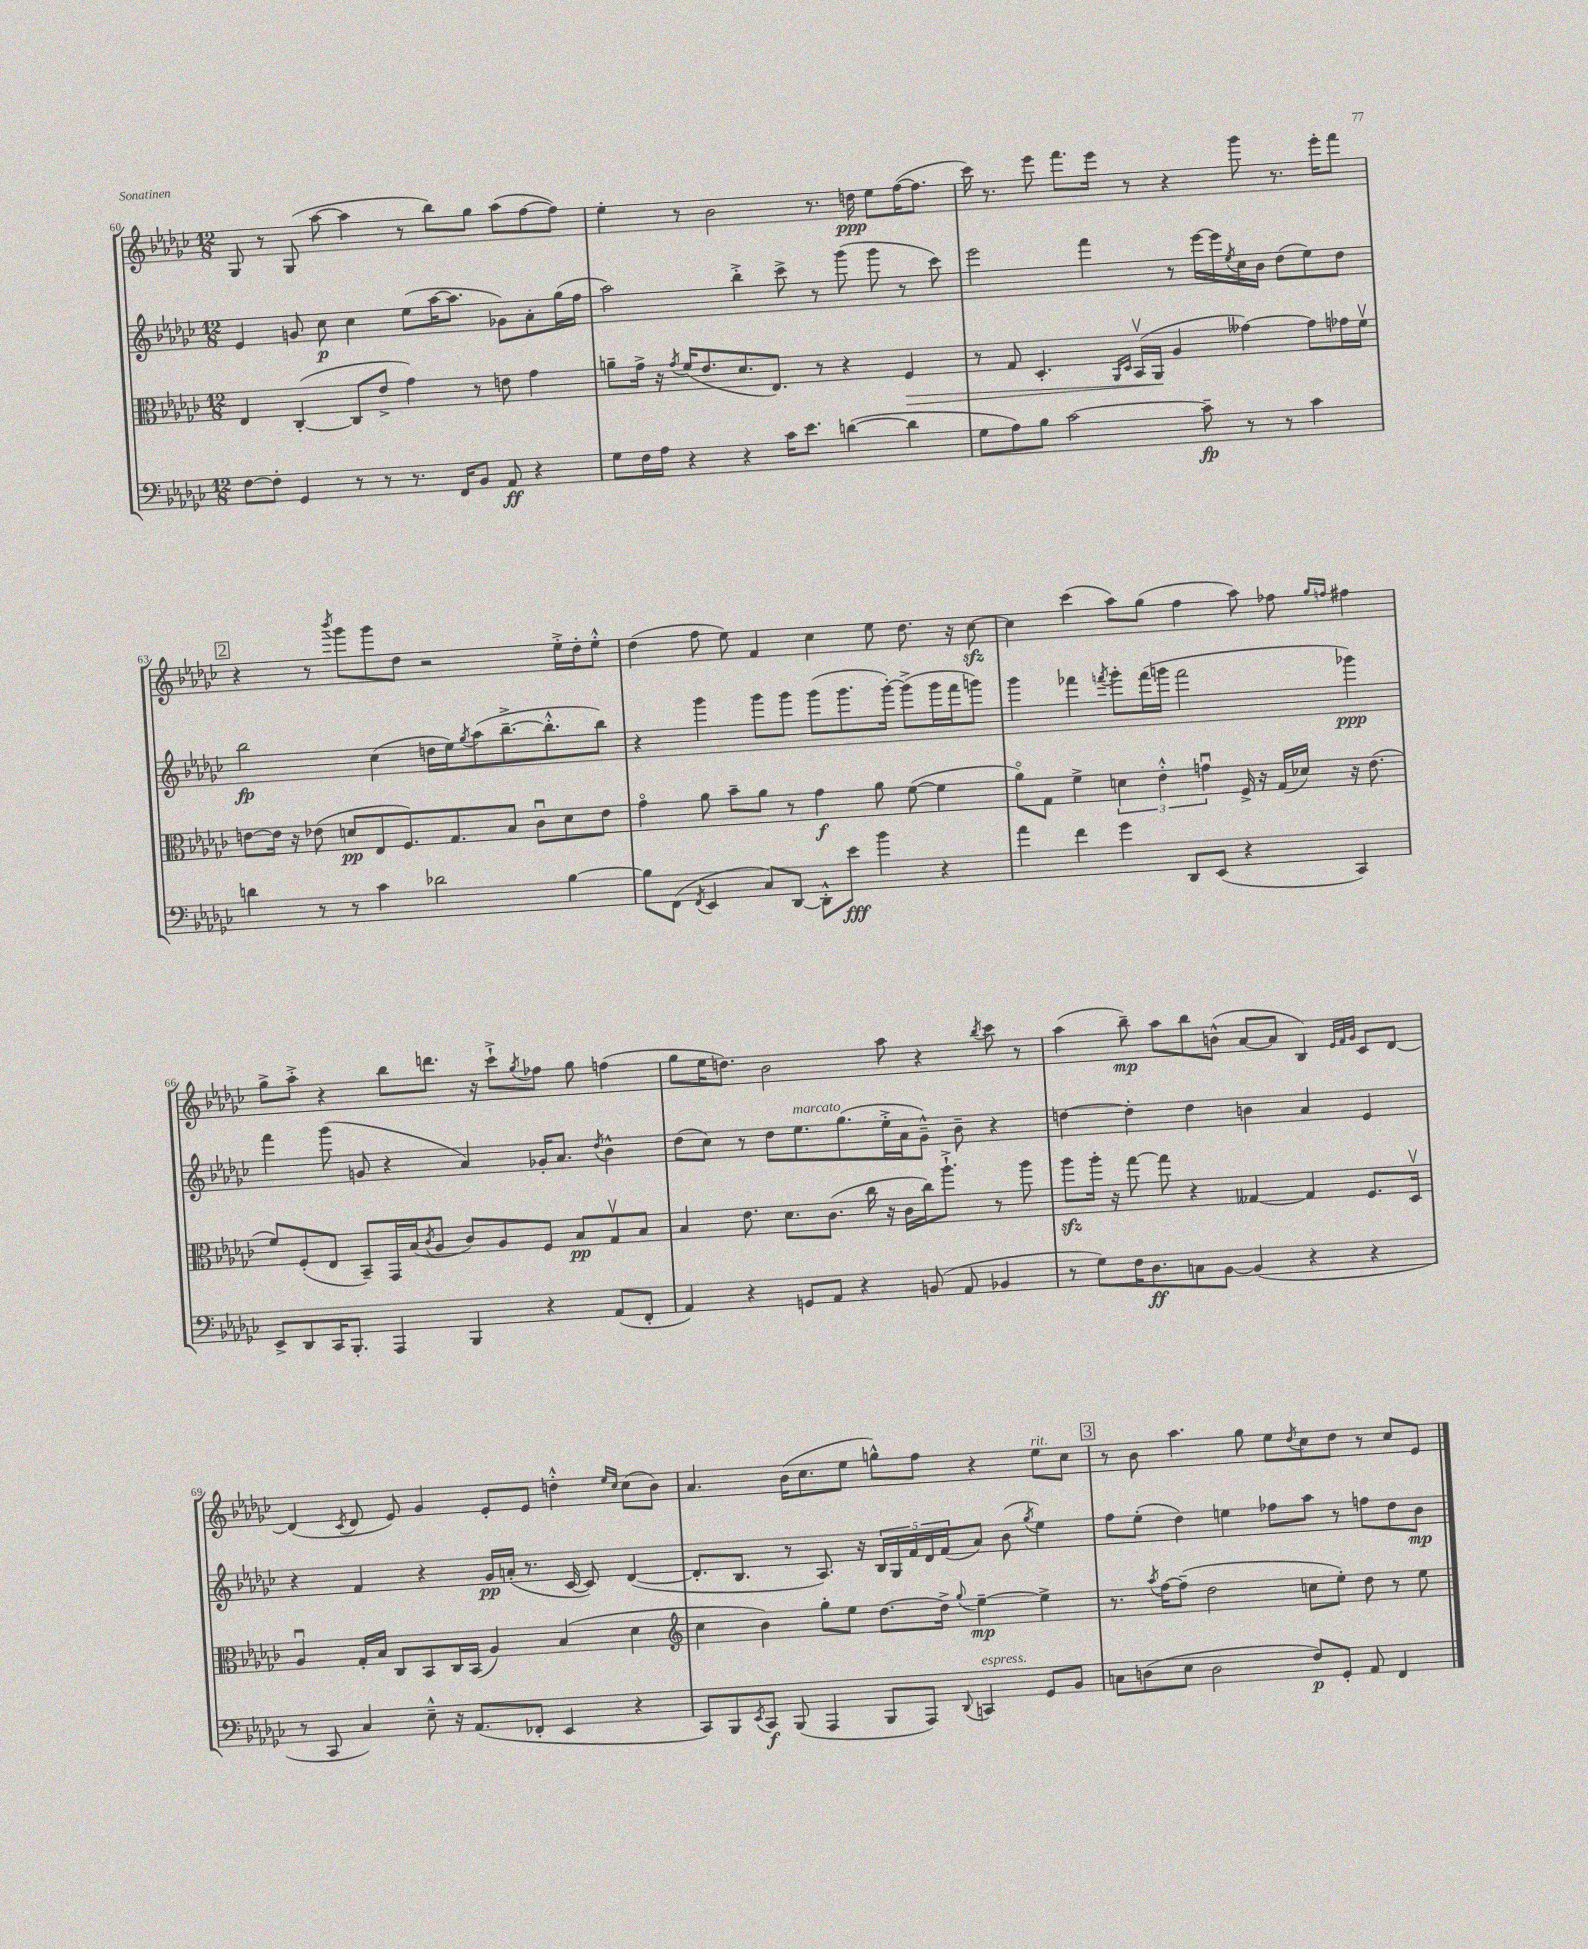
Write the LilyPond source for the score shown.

<<
\new StaffGroup <<
\new Staff = "s0" {
    \clef treble \key ges \major \numericTimeSignature \time 12/8
    ges8 r8 ges8( aes''8~ aes''4 r8 bes''8) ges''8 aes''8( f''8~ f''8) |
    ees''4-. r8 bes'2 r8. d''16\ppp ees''8 f''16~( f''8. |
    ces'''16) r8. ees'''8 f'''8. ees'''16 r8 r4 ges'''8 r8. ees'''16-. f'''8 |
    \mark \markup { \box "2" } r4 r8 \acciaccatura { bes'''8 } ges'''8 ges'''8 des''8 r2 ees''16-.-> des''16-. ees''8-.-^ |
    des''4( f''8 ees''8) f'4 ces''4 ees''8 des''8. r16 ces''8~\sfz |
    ces''4 ces'''4( aes''8) ges''8( f''4 aes''8) fes''8 \grace { ges''16 f''16 } fis''4 |
    ges''8-> aes''8-.-> r4 bes''8 d'''8. r16 ces'''8-!-> \acciaccatura { ges''8 } fes''8 ges''8 f''4( |
    ges''8 ees''16 d''8.) bes'2 aes''8 r4 \acciaccatura { bes''8 } ces'''8 r8 |
    aes''4( bes''8--\mp) aes''8 bes''8 b'8-^( aes'8~ aes'8 bes4) \grace { ees'32 f'32 ges'32 } ces'8 des'8~ |
    des'4( \acciaccatura { ces'8 } des'8 ees'8) ges'4 ees'8-. ees'8 d''4-.-^ \grace { ees''16 ces''16 } ces''8( bes'8) |
    aes'4. bes'16( ces''8. ees''8 g''8-^) f''8 r4 ees''8^\markup { \italic "rit." } ces''8 |
    \mark \markup { \box "3" } r8 bes'8 aes''4. ges''8 ees''8 \acciaccatura { des''8 } ces''8 des''8 r8 ces''8 ees'8 \bar "|." |
}
\new Staff = "s1" {
    \clef treble \key ges \major \numericTimeSignature \time 12/8
    ees'4 g'8 ces''8\p ces''4 ees''8( aes''16~ aes''8. ges'8) aes'8-. ges''16( f''16 |
    aes''2) bes''4-.-> ces'''8-> r8 ges'''8( ges'''8 r8 ces'''8) |
    ees'''2 f'''4 r8 ees'''16~ ees'''16 \acciaccatura { ees''8 } ces''16 bes'16 des''8( ees''8) des''8 |
    \mark \markup { \box "2" } bes''2\fp ces''4( d''16 ees''16) \acciaccatura { ges''8 } aes''8( bes''8.~---> bes''8.-.-^ bes''8) |
    r4 ges'''4 ges'''8 ges'''8 ges'''8( ges'''8. ges'''16~-.) ges'''8->( ges'''16 f'''16 g'''8) |
    ges'''4 fes'''4 \acciaccatura { f'''8 } ges'''8-. f'''16( g'''16 f'''2 ges'''4\ppp) |
    f'''4 ges'''8( g'8 r4 aes'4) ges'16-. aes'8. \acciaccatura { des''8 } bes'4-^ |
    des''8( ces''8) r8 des''8 ees''8.^\markup { \italic "marcato" } ges''8.( ees''16-.-> aes'16 ges'8---^) bes'8-- r4 |
    d''4~ d''4-. d''4 b'4 aes'4 ees'4 |
    r4 f'4 r4 ges'16\pp a'16-.( r8. ces'16~ ces'8) des'4~( |
    des'8.-. bes8. r8 aes8.) r16 \tuplet 5/4 { bes16 ges16 f'16 des'16 f'16( } aes'8) bes'8( \acciaccatura { ges''8 } ees''4) |
    \mark \markup { \box "3" } f''8 ees''8-.( des''4) e''4 fes''8 aes''8 r8 f''8 des''8 bes'8\mp \bar "|." |
}
\new Staff = "s2" {
    \clef alto \key ges \major \numericTimeSignature \time 12/8
    ees4 ces4~-.( ces8 ees'8-> ges'4) r8 e'8 ges'4 |
    a'8-- ges'16-> r16 \acciaccatura { ges'8 } f'16( ees'8. des'8. ees8.) r8 r4 f4\> |
    r8 ges8 des4.-. \grace { aes,16 des16 } bes,16\upbow( aes,16\! aes4 geses'4~) geses'8 ges'16 f'16\upbow |
    \mark \markup { \box "2" } e'8~ e'16 r16 ees'8( d'8\pp ees8 f8.) ges8. bes8 ces'8\downbow d'8 ees'8 |
    ges'4\flageolet aes'8 bes'8-- aes'8 r8 ges'4\f aes'8 f'8~( f'4 |
    aes'8\flageolet) ges8 f'4-> \tuplet 3/2 { d'4 ees'4-.-^ g'4\downbow } f16-> r16 ges16( des'16) r16 ees'8.( |
    f'8) f8-.( ees8 bes,8--) ges,16 bes16( \acciaccatura { ces'8 } aes8 ces'8) aes8 f8 bes8\pp ges8\upbow bes8 |
    bes4 ees'8. des'8. ces'8.( ces''16 r16 ces'16 ces''16) aes''8.-!-> r8 aes''8 |
    aes''8\sfz aes''16-. r16 ges''8~ ges''8 r4 geses4~ geses4 f8. des16\upbow |
    aes4\downbow ges16-. bes16 ces8 bes,8 ces16 bes,16( aes4) bes4( des'4 |
    \clef treble ces''4 bes'4) ges''8-. ees''8 des''8.~ des''16-> \appoggiatura { ges''8 } ees''4~--\mp ees''4-> |
    \mark \markup { \box "3" } r8. \acciaccatura { aes''8 } f''16~ f''8--( des''2 c''8 ees''8-.) des''8 r8 ees''8 \bar "|." |
}
\new Staff = "s3" {
    \clef bass \key ges \major \numericTimeSignature \time 12/8
    f8~ f8-. ges,4 r8 r8 r8. f,16 bes,8 aes,8\ff r4 |
    ges8 f16 aes16 r4 r4 ces'16 ees'8. d'4~( d'4 |
    ges8 aes8) bes8 ces'2~ ces'8--\fp r8 r8 ces'4 |
    \mark \markup { \box "2" } d'4 r8 r8 ces'4 des'2 bes4~ |
    bes8 f,8( \acciaccatura { f,8 } ees,4 ces8) des,8~ des,8-.-^ ees'8\fff bes'4 r4 |
    aes'4 f'4 ges'4 des,8 ees,8( r4 ces,4) |
    ees,8-> des,8 ces,16 bes,,8.-. aes,,4 bes,,4 r4 aes,8( f,8-. |
    aes,4) r4 g,8 aes,8 r4 b,8( aes,8 bes,4 |
    r8 ges8) f16 des8.\ff c8 bes,8~ bes,4( r4 r4 |
    r8 ces,8 ces4) ees8---^ r16 aes,8.( fes,8-. ees,4 r4 |
    ces,8) bes,,8 \acciaccatura { ees,8 } ces,8\f bes,,8( aes,,4 bes,,8 aes,,8) \appoggiatura { des,8 } c,4^\markup { \italic "espress." } ges,8 bes,8 |
    \mark \markup { \box "3" } c8 d8( ees8 d2 f8\p) ges,8-. aes,8 f,4 \bar "|." |
}
>>
>>
\layout { \context { \Score currentBarNumber = #60 } }
